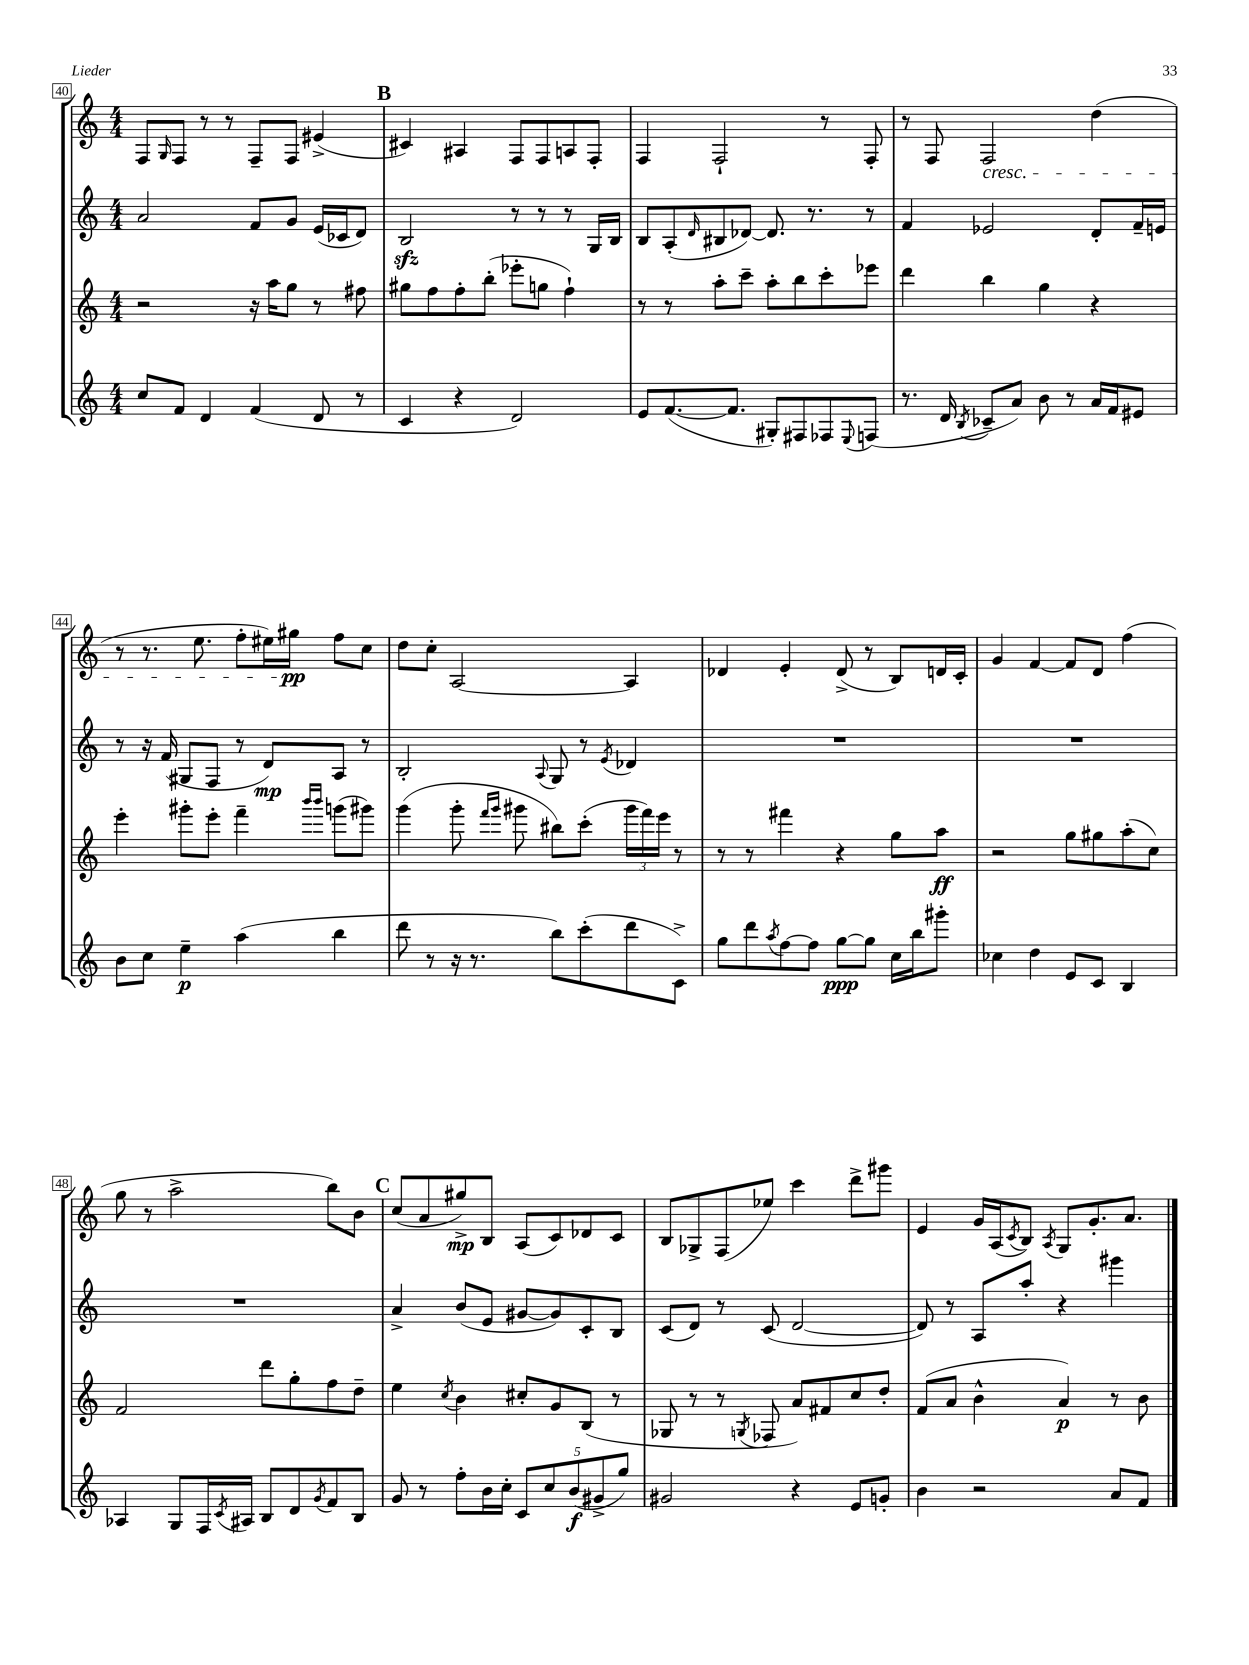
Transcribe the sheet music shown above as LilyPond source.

<<
\new StaffGroup <<
\new Staff = "s0" {
    \clef treble \key c \major \numericTimeSignature \time 4/4
    f8 \grace { g16 } f8 r8 r8 f8-- f8 eis'4->( |
    \mark \markup { \bold "B" } cis'4) ais4 f8 f8 a8 f8-. |
    f4 f2-! r8 f8-. |
    r8 f8 f2\cresc d''4( |
    r8 r8. e''8. f''8-. eis''16) gis''16\pp\! f''8 c''8 |
    d''8 c''8-. a2~ a4 |
    des'4 e'4-. des'8->( r8 b8) d'16 c'16-. |
    g'4 f'4~ f'8 d'8 f''4( |
    g''8 r8 a''2-> b''8) b'8 |
    \mark \markup { \bold "C" } c''8( a'8 gis''8->\mp) b8 a8( c'8) des'8 c'8 |
    b8 ges8-> f8( ees''8) c'''4 d'''8-> gis'''8 |
    e'4 g'16 a16( \acciaccatura { c'8 } b8) \acciaccatura { a8 } g8 g'8.-. a'8. \bar "|." |
}
\new Staff = "s1" {
    \clef treble \key c \major \numericTimeSignature \time 4/4
    a'2 f'8 g'8 e'16( ces'16 d'8) |
    \mark \markup { \bold "B" } b2\sfz r8 r8 r8 g16 b16 |
    b8 a8-.( \grace { d'16 } bis8 des'8~) des'8. r8. r8 |
    f'4 ees'2 d'8-. f'16-- e'16 |
    r8 r16 f'16( gis8 f8 r8 d'8\mp) a8 r8 |
    b2-. \appoggiatura { a8 } g8 r8 \acciaccatura { e'8 } des'4 |
    R1 |
    R1 |
    R1 |
    \mark \markup { \bold "C" } a'4-> b'8( e'8 gis'8~ gis'8) c'8-. b8 |
    c'8( d'8) r8 c'8( d'2~ |
    d'8) r8 a8 a''8-. r4 gis'''4 \bar "|." |
}
\new Staff = "s2" {
    \clef treble \key c \major \numericTimeSignature \time 4/4
    r2 r16 a''16 g''8 r8 fis''8 |
    \mark \markup { \bold "B" } gis''8 f''8 f''8-. b''8-.( ees'''8-. g''8 f''4-!) |
    r8 r8 a''8-. c'''8-- a''8-. b''8 c'''8-. ees'''8 |
    d'''4 b''4 g''4 r4 |
    e'''4-. gis'''8-. e'''8-. f'''4-- \grace { b'''16 b'''16 } g'''8( gis'''8) |
    g'''4( g'''8-. \grace { f'''16 g'''16 } gis'''8 bis''8) c'''8-.( \tuplet 3/2 { gis'''16 f'''16) e'''16 } r8 |
    r8 r8 fis'''4 r4 g''8 a''8\ff |
    r2 g''8 gis''8 a''8-.( c''8) |
    f'2 d'''8 g''8-. f''8 d''8-- |
    \mark \markup { \bold "C" } e''4 \acciaccatura { c''8 } b'4 cis''8-. g'8 b8( r8 |
    ges8 r8 r8 \acciaccatura { g8 } fes8 a'8) fis'8 c''8 d''8-. |
    f'8( a'8 b'4-^ a'4\p) r8 b'8 \bar "|." |
}
\new Staff = "s3" {
    \clef treble \key c \major \numericTimeSignature \time 4/4
    c''8 f'8 d'4 f'4( d'8 r8 |
    \mark \markup { \bold "B" } c'4 r4 d'2) |
    e'8 f'8.~( f'8. gis8-.) fis8 fes8 \appoggiatura { e8 } f8( |
    r8. d'16 \acciaccatura { b8 } ces'8-- a'8) b'8 r8 a'16 f'16 eis'8 |
    b'8 c''8 e''4--\p a''4( b''4 |
    d'''8 r8 r16 r8. b''8) c'''8-.( d'''8 c'8->) |
    g''8 d'''8 \acciaccatura { a''8 } f''8~ f''8 g''8~\ppp g''8 c''16 b''16 gis'''8-. |
    ces''4 d''4 e'8 c'8 b4 |
    aes4 g8 f16 \acciaccatura { c'8 } ais16 b8 d'8 \acciaccatura { g'8 } f'8 b8 |
    \mark \markup { \bold "C" } g'8 r8 f''8-. b'16 c''16-. \tuplet 5/4 { c'8 c''8 b'8\f( gis'8-> g''8) } |
    gis'2 r4 e'8 g'8-. |
    b'4 r2 a'8 f'8 \bar "|." |
}
>>
>>
\layout { \context { \Score currentBarNumber = #40 \override BarNumber.stencil = #(make-stencil-boxer 0.1 0.3 ly:text-interface::print) } }
